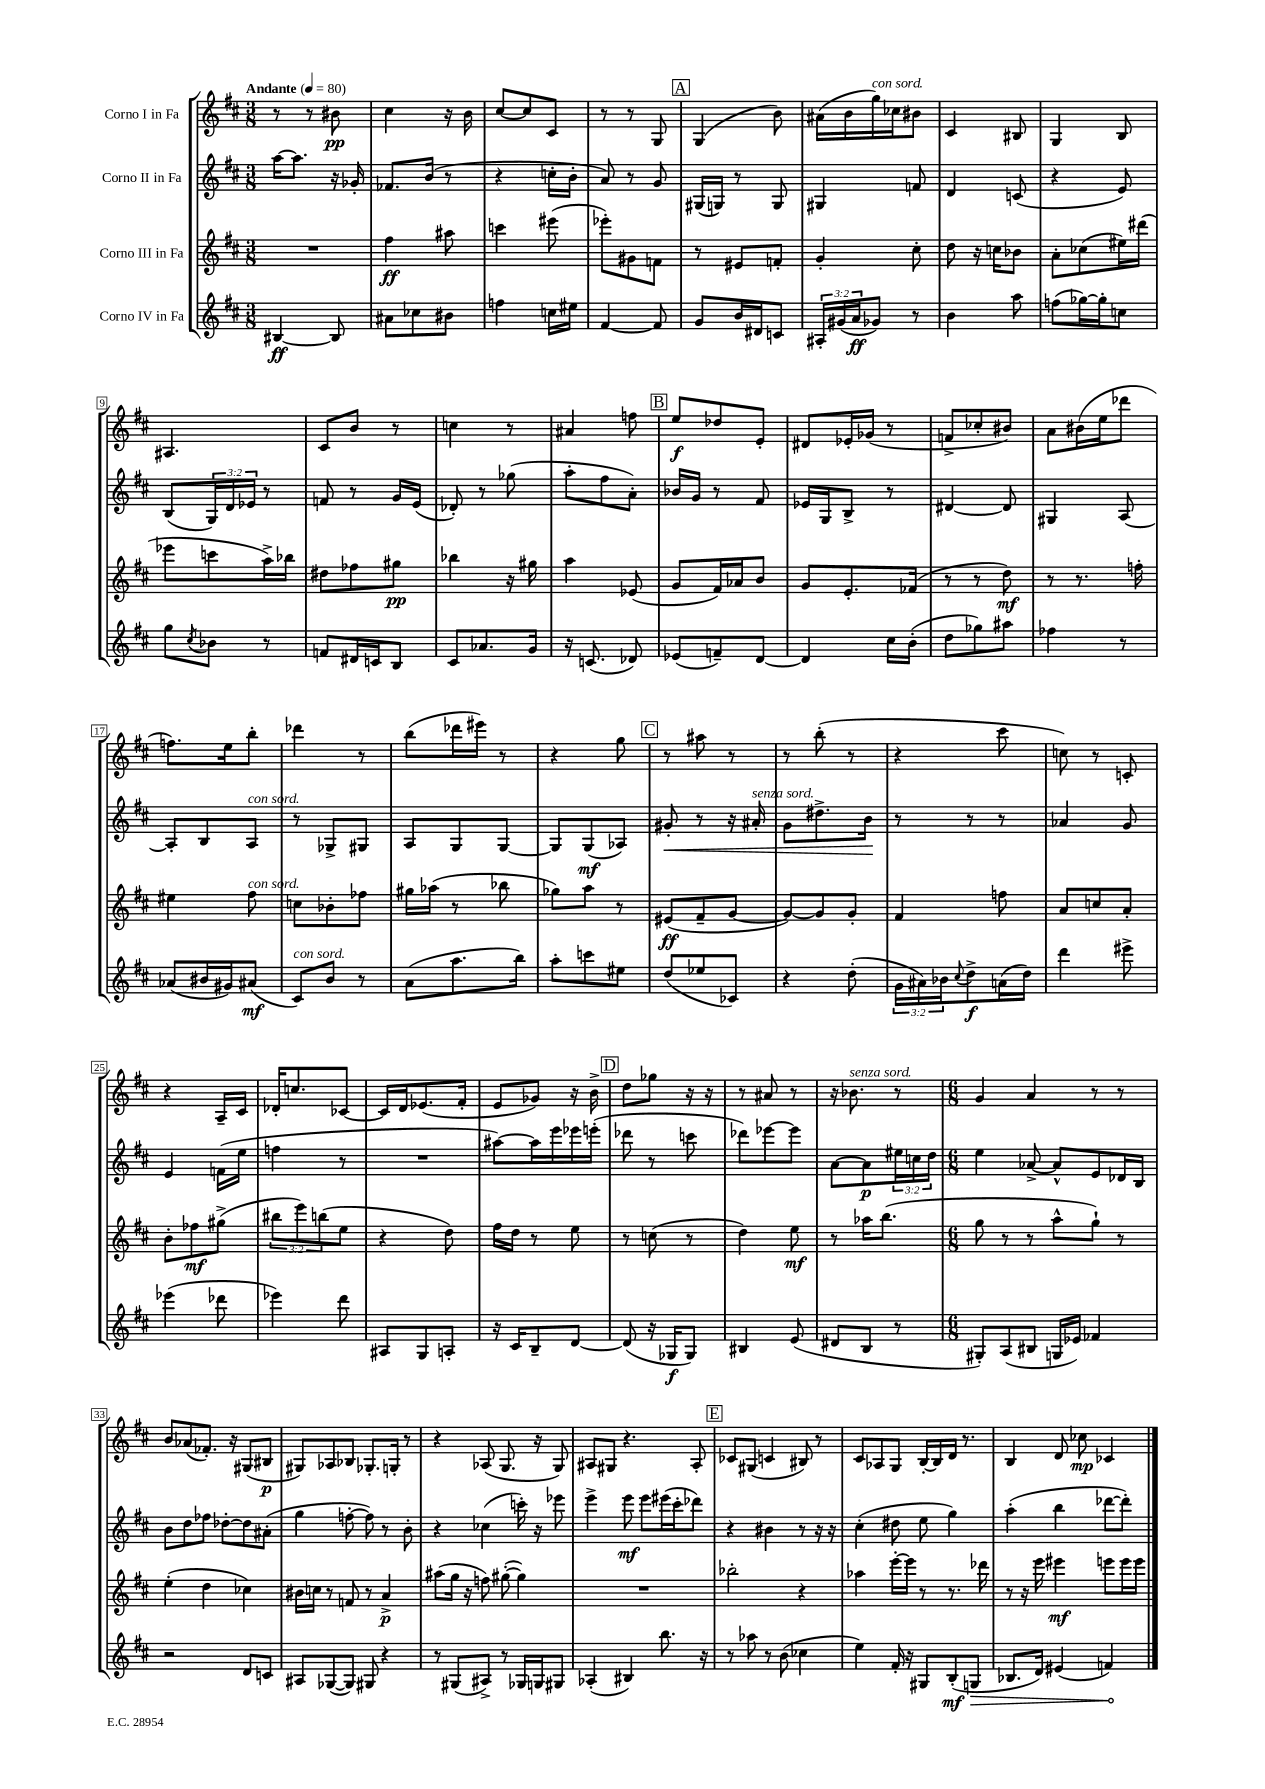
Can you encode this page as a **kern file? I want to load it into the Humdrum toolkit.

**kern	**kern	**kern	**kern
*staff4	*staff3	*staff2	*staff1
*clefG2	*clefG2	*clefG2	*clefG2
*k[f#c#]	*k[f#c#]	*k[f#c#]	*k[f#c#]
*M3/8	*M3/8	*M3/8	*M3/8
*MM80	*MM80	*MM80	*MM80
[4B#/	4.r	[16aa\LK	8r
.	.	8.aa\]J	.
.	.	.	8r
8B#/]	.	16r	8b#\
.	.	16g-'/	.
=	=	=	=
8a#\L	4ff#\	8.f-/L	4cc#\
8cc-\	.	.	.
.	.	(16b/Jk	.
8b#\J	8aa#\	8r	16r
.	.	.	16b\
=	=	=	=
4ff\	4ccc\	4r	[8cc#/L
.	.	.	8cc#/]
16cc\LL	(8eee#\	16cc'\LL	8c#/J
16ee#\JJ	.	16b'\JJ	.
=	=	=	=
[4f#/	8eee-'\L)	8a/)	8r
.	8g#\	8r	8r
8f#/]	8f\J	8g/	8G/
=	=	=	=
8g/L	8r	(16G#/LL	(4G/
.	.	16G/JJ)	.
16b/L	8e#/L	8r	.
16d#/J	.	.	.
8c/J	8f'/J	8G/	8b\)
=	=	=	=
24A#'/LL	4g'/	4G#/	(16a#\LL
(24g#/	.	.	.
.	.	.	16b\
24a/J	.	.	.
8g-/J)	.	.	16gg\)
.	.	.	16cc-\J
8r	8cc#'\	8f/	8b#\J
=	=	=	=
4b\	8dd\	4d/	4c#/
.	16r	.	.
.	16cc\LK	.	.
8aa\	8b-\J	(8c/	8B#/
=	=	=	=
(8ff\L	8a'\L	4r	4G/
[16gg-\L)	(8cc-\	.	.
16gg-'\]J	.	.	.
8cc\J	16ee#\L)	8e/)	8B/
.	(16ddd#\JJ	.	.
=	=	=	=
8gg\L	8eee-\L	(8B/L	4.A#/
8qcc#/	.	.	.
8b-\J	8ccc\	24G/L)	.
.	.	24d/	.
.	.	24e-/JJ	.
8r	16aa^\L)	8r	.
.	16bb-\JJ	.	.
=	=	=	=
8f/L	8dd#\L	8f/	8c#/L
16d#/L	8ff-\	8r	8b/J
16c/J	.	.	.
8B/J	8gg#\J	16g/LL	8r
.	.	(16e/JJ	.
=	=	=	=
8c#/L	4bb-\	8d-'/)	4cc\
8.a-/	.	8r	.
.	16r	(8gg-\	8r
16g/Jk	16gg#\	.	.
=	=	=	=
16r	4aa\	8aa'\L	4a#/
(8.c/	.	.	.
.	.	8ff#\	.
8d-/)	(8e-/	8a'\J)	8ff\
=	=	=	=
(8e-/L	8g/L	16b-/LL	8ee/L
.	.	16g/JJ	.
8f~/)	16f#/L)	8r	8dd-/
.	16a-/J	.	.
[8d/J	8b/J	8f#/	8e'/J
=	=	=	=
4d/]	8g/L	16e-/LL	8d#/L
.	.	16G/J	.
.	8.e'/	8B^/J	16e-'/L
.	.	.	(16g-/JJ
16cc#\LL	.	8r	8r
(16b'\JJ	(16f-/Jk	.	.
=	=	=	=
8dd\L	8r	[4d#/	8f^/L
8gg-\)	8r	.	8cc-'/
8aa#\J	8dd\)	8d#/]	8b#/J)
=	=	=	=
4ff-\	8r	4G#/	8a\L
.	8.r	.	(16b#\L
.	.	.	16ee\J
8r	.	[8A/	8ddd-\J
.	16ff'\	.	.
=	=	=	=
(8a-/L	4ee#\	8A'/]L	8.ff\L)
16b#/L	.	8B/	.
16g#/J)	.	.	16ee\k
(8a#/J	8ff#\	8A/J	8bb'\J
=	=	=	=
8c#/L)	8cc\L	8r	4ddd-\
8b/J	8b-'\	8G-^/L	.
8r	8ff-\J	8G#/J	8r
=	=	=	=
(8a\L	16gg#\LL	8A/L	(8bb\L
.	(16aa-\JJ	.	.
8.aa\	8r	8G/	16ddd-\L
.	.	.	16eee#\JJ)
.	8bb-\	[8G/J	8r
16bb\Jk)	.	.	.
=	=	=	=
8aa'\L	8gg-\L)	8G/]L	4r
8ccc\	8aa\J	(8G/	.
8ee#\J	8r	8A-/J)	8gg\
=	=	=	=
(8dd/L	(8e#/L	8g#'/	8r
8ee-/	8f#~/	8r	8aa#\
8c-/J)	[8g/J	16r	8r
.	.	16a#'/	.
=	=	=	=
4r	8g/_L)	8g\L	8r
.	8g/]	8.dd#^\	(8bb'\
(8dd'\	8g'/J	.	8r
.	.	16b\Jk	.
=	=	=	=
24g\LL	4f#/	8r	4r
24a#\)	.	.	.
24b-\J	.	.	.
8qqcc#/	.	.	.
8dd^\	.	8r	.
(16a\L	8ff\	8r	8ccc#\
16dd\JJ)	.	.	.
=	=	=	=
4ddd\	8a/L	4a-/	8cc\)
.	8cc/	.	8r
8eee#^\	8a'/J	8g/	8c'/
=	=	=	=
(4eee-\	8b'\L	4e/	4r
.	8ff-\	.	.
8ddd-\	(8gg#^\J	(16f\LL	16A~/LL
.	.	16ee\JJ	16c#/JJ
=	=	=	=
4eee-\)	12bb#\L	4ff\	16d-'/LK
.	.	.	8.cc/
.	12eee\)	.	.
.	(12bb\	.	.
8ddd\	8ee\J	8r	[8c-/J
=	=	=	=
8A#/L	4r	4.r	16c-/]LL
.	.	.	16d/J
8G/	.	.	(8.e-/
8A'/J	8dd\)	.	.
.	.	.	16f#'/Jk
=	=	=	=
16r	16ff#\LL	[8aa#\L)	8e/L
16c#/LK	16dd\JJ	.	.
8B~/	8r	16aa#\]L	8g-/J)
.	.	16eee\	.
[8d/J	8ee\	16eee-\	16r
.	.	(16eee'\JJ	16b^\
=	=	=	=
(8d/]	8r	8ddd-\	8dd\L
16r	(8cc\	8r	8gg-\J
16G-/LK	.	.	.
8G-/J)	8r	8ccc\	16r
.	.	.	16r
=	=	=	=
4B#/	4dd\)	8ddd-\L)	8r
.	.	[8eee-\	8a#/
(8e/	8ee\	8eee-\]J	8r
=	=	=	=
8d#/L	8r	[8a\L	16r
.	.	.	8.b-\
8B/J	16aa-\LK	8a\]	.
.	(8.bb\J	.	.
8r	.	24ee#\L	8r
.	.	24cc\	.
.	.	24dd\JJ	.
=	=	=	=
*M6/8	*M6/8	*M6/8	*M6/8
8G#'/L)	8gg\	4ee\	4g/
(8A/	8r	.	.
8B#/J	8r	[8a-^/	4a/
16G/LL	8aa^^\L	8a-^^/]L	.
16e-/JJ)	.	.	.
4f-/	8gg`\J)	8e/	8r
.	8r	16d-/L	8r
.	.	16B/JJ	.
=	=	=	=
2r	(4ee'\	8b\L	8b/L
.	.	8dd\	(8a-/
.	4dd\	8ff-\J	8.f-'/J)
.	.	[8dd-'\L	.
.	.	.	16r
8d/L	4cc-\)	8dd-\]	(8G#/L
8c/J	.	(8a#'\J	8B#/J
=	=	=	=
8A#/L	16b#\LL	4gg\	8G#/L)
.	16cc\JJ	.	.
([8G-/	8r	.	8A-/
8G-/]J)	8f/	[8ff'\	8B-/J
8G#/	8r	8ff\])	8.G-'/L
4r	4a^/	8r	.
.	.	.	16G'/Jk
.	.	8b'\	8r
=	=	=	=
8r	(8aa#\L	4r	4r
(8G#/L	16gg\Jk	.	.
.	16r	.	.
8A#^/J)	8ff\)	(4cc-\	(8A-/
8r	([8gg#'\	.	8.G/
16G-/LL	4gg#\])	16ccc'\)	.
16G/J	.	16r	16r
8G#/J	.	8eee-\	8G/)
=	=	=	=
(4A-'/	2.r	4eee^\	8A#/L
.	.	.	8G#/J
4B#/)	.	8eee\	4.r
.	.	8eee\L	.
8.bb\	.	(16eee#\L	.
.	.	16ccc#'\J	.
.	.	8ddd-\J)	8A#'/
16r	.	.	.
=	=	=	=
8r	2bb-'\	4r	8c-/L
8aa-\	.	.	(8G#/J
8r	.	4b#\	4c/
(8b\	.	.	.
4cc-\	4r	8r	8B#/)
.	.	16r	8r
.	.	16r	.
=	=	=	=
4ee\)	4aa-\	(4cc#'\	8c#/L
.	.	.	8A-/
16f#'/	[16eee'\LL	8dd#\	8G/J
16r	16eee\]JJ	.	.
8G#/L	8r	8ee\	[16B'/LL
.	.	.	16B/]
(8B'/	8.r	4gg\)	16d/JJ
.	.	.	8.r
8G/J	.	.	.
.	16ddd-\	.	.
=	=	=	=
8.B-/L	8r	(4aa'\	4B/
.	16r	.	.
16d/Jk)	16eee\	.	.
(4e#/	4eee#\	4bb\	8d/
.	.	.	8cc-\
4f/)	8eee\L	[8ddd-\L	4c-/
.	16eee\L	8ddd-'\]J)	.
.	16eee\JJ	.	.
==	==	==	==
*-	*-	*-	*-
